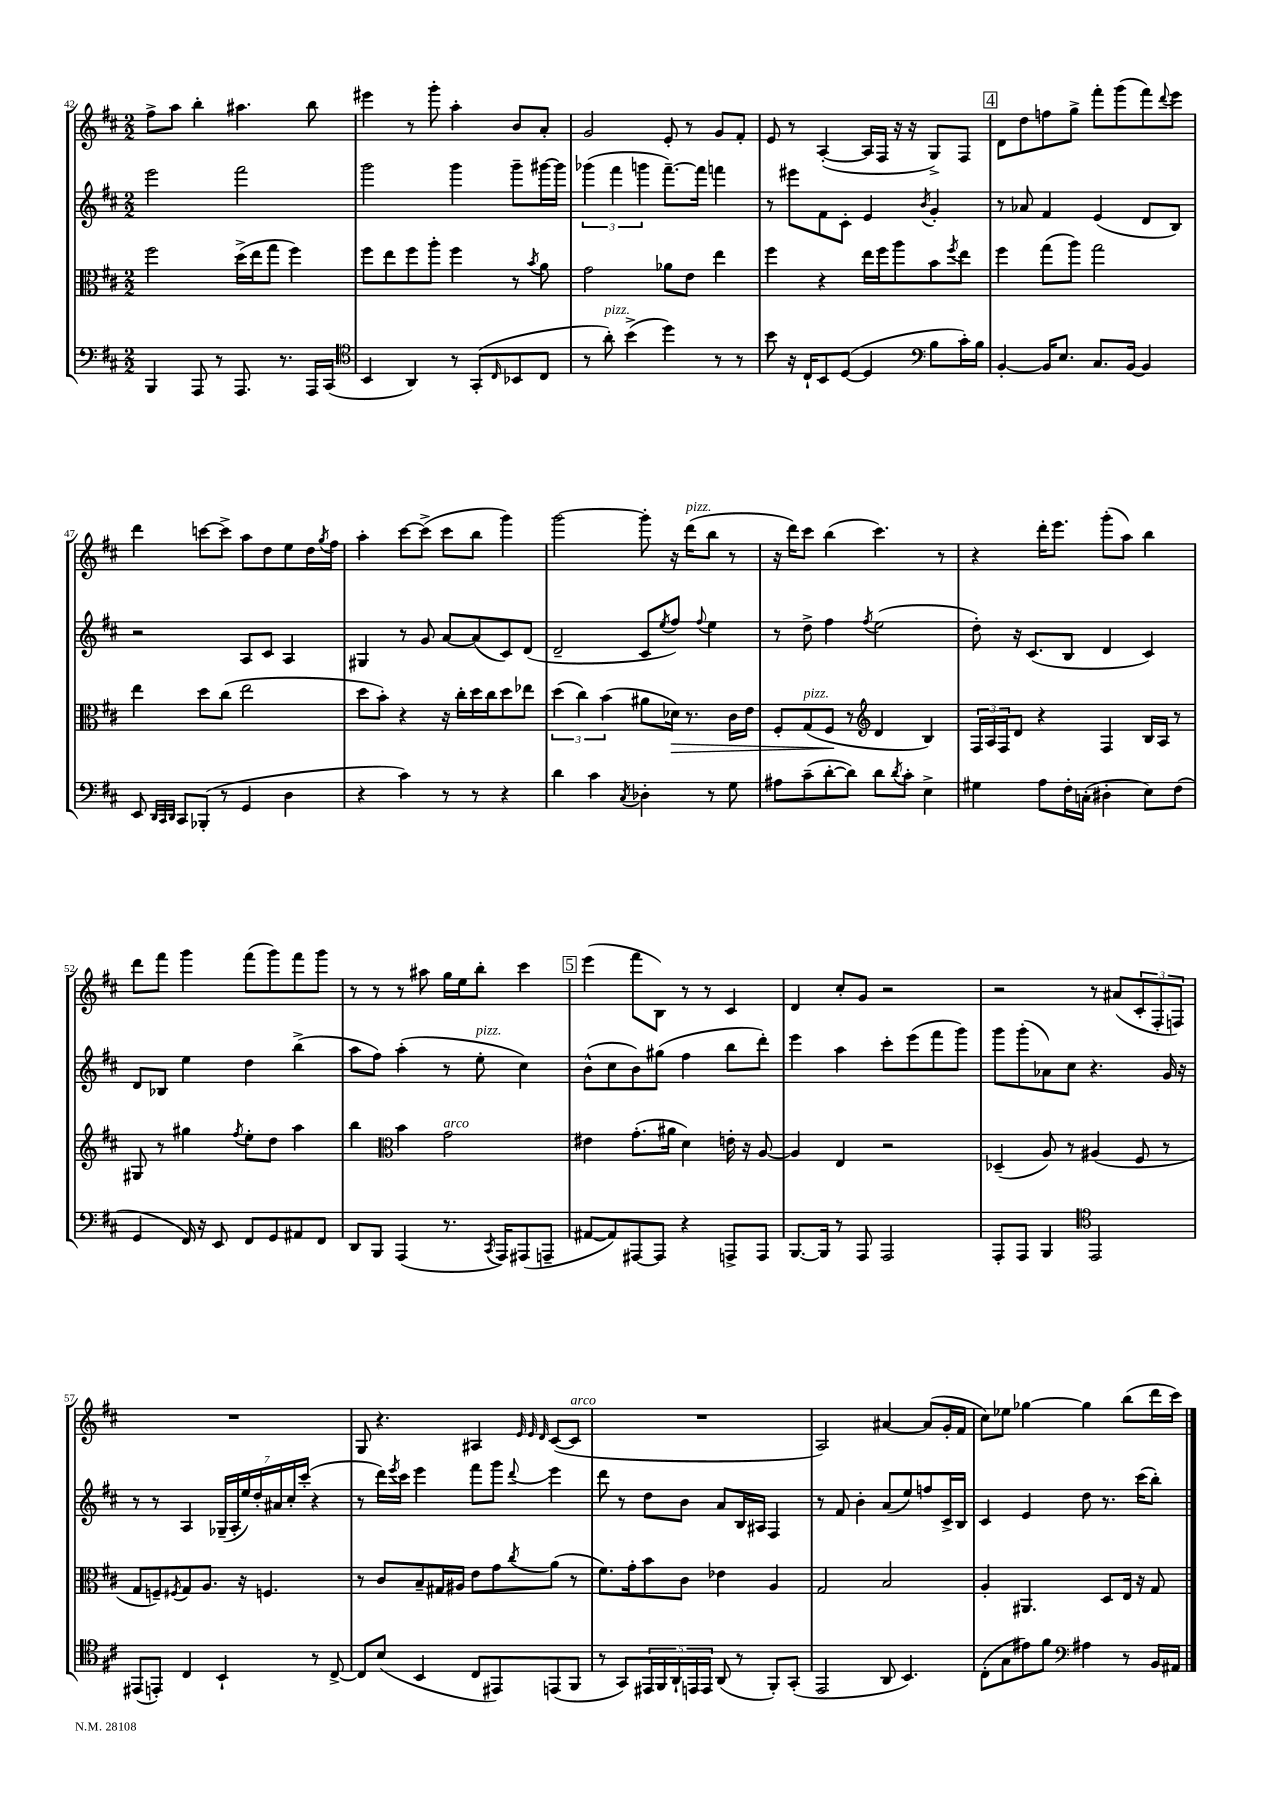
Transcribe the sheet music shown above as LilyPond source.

<<
\new StaffGroup <<
\new Staff = "s0" {
    \clef treble \key d \major \numericTimeSignature \time 2/2
    fis''8-> a''8 b''4-. ais''4. b''8 |
    eis'''4 r8 g'''8-. a''4-. b'8 a'8-. |
    g'2 e'8-. r8 g'8 fis'8-. |
    e'8 r8 a4~-.( a16 fis16 r16 r16 g8->) fis8 |
    \mark \markup { \box "4" } d'8 d''8 f''8 g''8-> fis'''8-. g'''8( fis'''8) \appoggiatura { d'''8 } e'''8 |
    d'''4 c'''8~ c'''8-> a''8 d''8 e''8 d''16 \acciaccatura { g''8 } fis''16 |
    a''4-. cis'''8~ cis'''8->( cis'''8 b''8 g'''4) |
    g'''2~ g'''8-. r16 d'''16^\markup { \italic "pizz." }( b''8 r8 |
    r16 d'''16) cis'''8 b''4( cis'''4.) r8 |
    r4 d'''16-. e'''8. g'''8-.( a''8) b''4 |
    d'''8 fis'''8 g'''4 fis'''8( g'''8) fis'''8 g'''8 |
    r8 r8 r8 ais''8 g''16 e''16 b''8-. cis'''4 |
    \mark \markup { \box "5" } e'''4( fis'''8 b8) r8 r8 cis'4 |
    d'4 cis''8-. g'8 r2 |
    r2 r8 ais'8( \tuplet 3/2 { cis'8-. fis8-. f8) } |
    R1 |
    g8 r4. ais4 \grace { e'32 e'32 d'32 } cis'8~( cis'8^\markup { \italic "arco" } |
    R1 |
    a2) ais'4~ ais'8( g'16-. fis'16 |
    cis''8) ees''8 ges''4~ ges''4 b''8( d'''16 cis'''16) \bar "|." |
}
\new Staff = "s1" {
    \clef treble \key d \major \numericTimeSignature \time 2/2
    e'''2 fis'''2 |
    g'''2 g'''4 g'''8-- gis'''16~ gis'''16 |
    \tuplet 3/2 { ges'''4( fis'''4 g'''4 } fis'''8.~--) fis'''16 f'''4 |
    r8 eis'''8 fis'8 cis'8-. e'4 \acciaccatura { b'8 } g'4-. |
    \mark \markup { \box "4" } r8 aes'8 fis'4 e'4( d'8 b8) |
    r2 a8 cis'8 a4 |
    gis4 r8 g'8 a'8~ a'8( cis'8) d'8( |
    d'2-- cis'8 \acciaccatura { e''8 } fis''8) \appoggiatura { fis''8 } e''4 |
    r8 d''8-> fis''4 \acciaccatura { fis''8 } e''2( |
    d''8-.) r16 cis'8.( b8 d'4 cis'4) |
    d'8 bes8 e''4 d''4 b''4->( |
    a''8 fis''8) a''4-.( r8 e''8-.^\markup { \italic "pizz." } cis''4) |
    \mark \markup { \box "5" } b'8-^( cis''8 b'8) gis''8( fis''4 b''8 d'''8-.) |
    e'''4 a''4 cis'''8-. e'''8( fis'''8 g'''8) |
    g'''8 g'''8-.( aes'8) cis''8 r4. g'16 r16 |
    r8 r8 a4 \tuplet 7/4 { ges16--( a16-. e''16) d''16-. ais'16 cis''16-. cis'''16-.( } r4 |
    r8 d'''16) \acciaccatura { e'''8 } cis'''16 e'''4 fis'''8 g'''8 \appoggiatura { d'''8 } e'''4 |
    d'''8 r8 d''8 b'8 a'8 b16 ais16 fis4 |
    r8 fis'8 b'4-. a'8( e''8) f''8 cis'16-> b16 |
    cis'4 e'4 d''8 r8. cis'''16( b''8-.) \bar "|." |
}
\new Staff = "s2" {
    \clef alto \key d \major \numericTimeSignature \time 2/2
    fis''2 d''16->( e''16 g''8 fis''4) |
    fis''8 e''8 fis''8 a''8-. fis''4 r8 \acciaccatura { b'8 } a'8 |
    g'2 aes'8 e'8 e''4 |
    fis''4 r4 e''16 fis''16 a''8 b'8 \acciaccatura { fis''8 } e''8 |
    \mark \markup { \box "4" } fis''4 g''8( a''8) g''2 |
    e''4 d''8 cis''8( e''2 |
    d''8 b'8-.) r4 r16 cis''16-. d''16 cis''16 d''8 ees''8 |
    \tuplet 3/2 { d''4( cis''4) b'4( } ais'8 des'16\>) r8. cis'16 e'16 |
    fis8-. g8^\markup { \italic "pizz." }( fis8\! r8 \clef treble d'4 b4) |
    \tuplet 3/2 { fis16 a16 fis16 } d'8 r4 fis4 b16 a16 r8 |
    gis8 r8 gis''4 \acciaccatura { fis''8 } e''8-. d''8 a''4 |
    b''4 \clef alto b'4 g'2^\markup { \italic "arco" } |
    \mark \markup { \box "5" } eis'4 g'8.-.( ais'16 d'4) e'16-. r16 a8~ |
    a4 e4 r2 |
    des4--( a8) r8 ais4( fis8 r8 |
    g8 f8--) \acciaccatura { fis8 } g8 a8. r16 f4. |
    r8 cis'8 b8-- gis16 ais16 e'8 g'8 \acciaccatura { cis''8 } a'8( r8 |
    fis'8.) g'16-. b'8 cis'8 ees'4 a4 |
    g2 b2 |
    a4-. ais,4. d8 e16 r16 g8 \bar "|." |
}
\new Staff = "s3" {
    \clef bass \key d \major \numericTimeSignature \time 2/2
    b,,4 a,,8 r8 a,,8. r8. a,,16 cis,16( |
    \clef tenor b,4 a,4) r8 g,8-.( \grace { cis16 } bes,8 cis8 |
    r8 a'8-.^\markup { \italic "pizz." }) b'4->( d''4) r8 r8 |
    b'8 r16 cis16-! b,8 d8~( d4 \clef bass b8 cis'16-.) b16 |
    \mark \markup { \box "4" } b,4~-. b,16 e8. cis8. b,16~ b,4 |
    e,8 \grace { d,32 cis,32 d,32 } cis,8 bes,,8-.( r8 g,4 d4 |
    r4 cis'4) r8 r8 r4 |
    d'4 cis'4 \acciaccatura { cis8 } des4-. r8 g8 |
    ais8 cis'8--( d'8~-. d'8) d'8 \acciaccatura { d'8 } cis'8-. e4-> |
    gis4 a8 fis16-. c16-.( dis4-. e8) fis8( |
    g,4 fis,16) r16 e,8 fis,8 g,8 ais,8 fis,8 |
    d,8 b,,8 a,,4( r8. \acciaccatura { cis,8 } a,,16) ais,,8( a,,8-- |
    \mark \markup { \box "5" } ais,8~ ais,8) ais,,8~ ais,,8 r4 a,,8-> a,,8 |
    b,,8.~ b,,16 r8 a,,8 a,,2 |
    a,,8-. a,,8 b,,4 \clef tenor e,2 |
    eis,8( e,8-.) cis4 b,4-! r8 cis8~-> |
    cis8 b8( b,4 cis8 eis,8) e,8( fis,8 |
    r8 g,8) \tuplet 5/4 { eis,16 fis,16 a,16-! e,16 e,16 } a,8( r8 fis,8-.) g,8-.( |
    e,2 a,8 b,4.) |
    cis8-.( g8 eis'8) fis'8 \clef bass ais4 r8 b,16 ais,16 \bar "|." |
}
>>
>>
\layout { \context { \Score currentBarNumber = #42 } }
